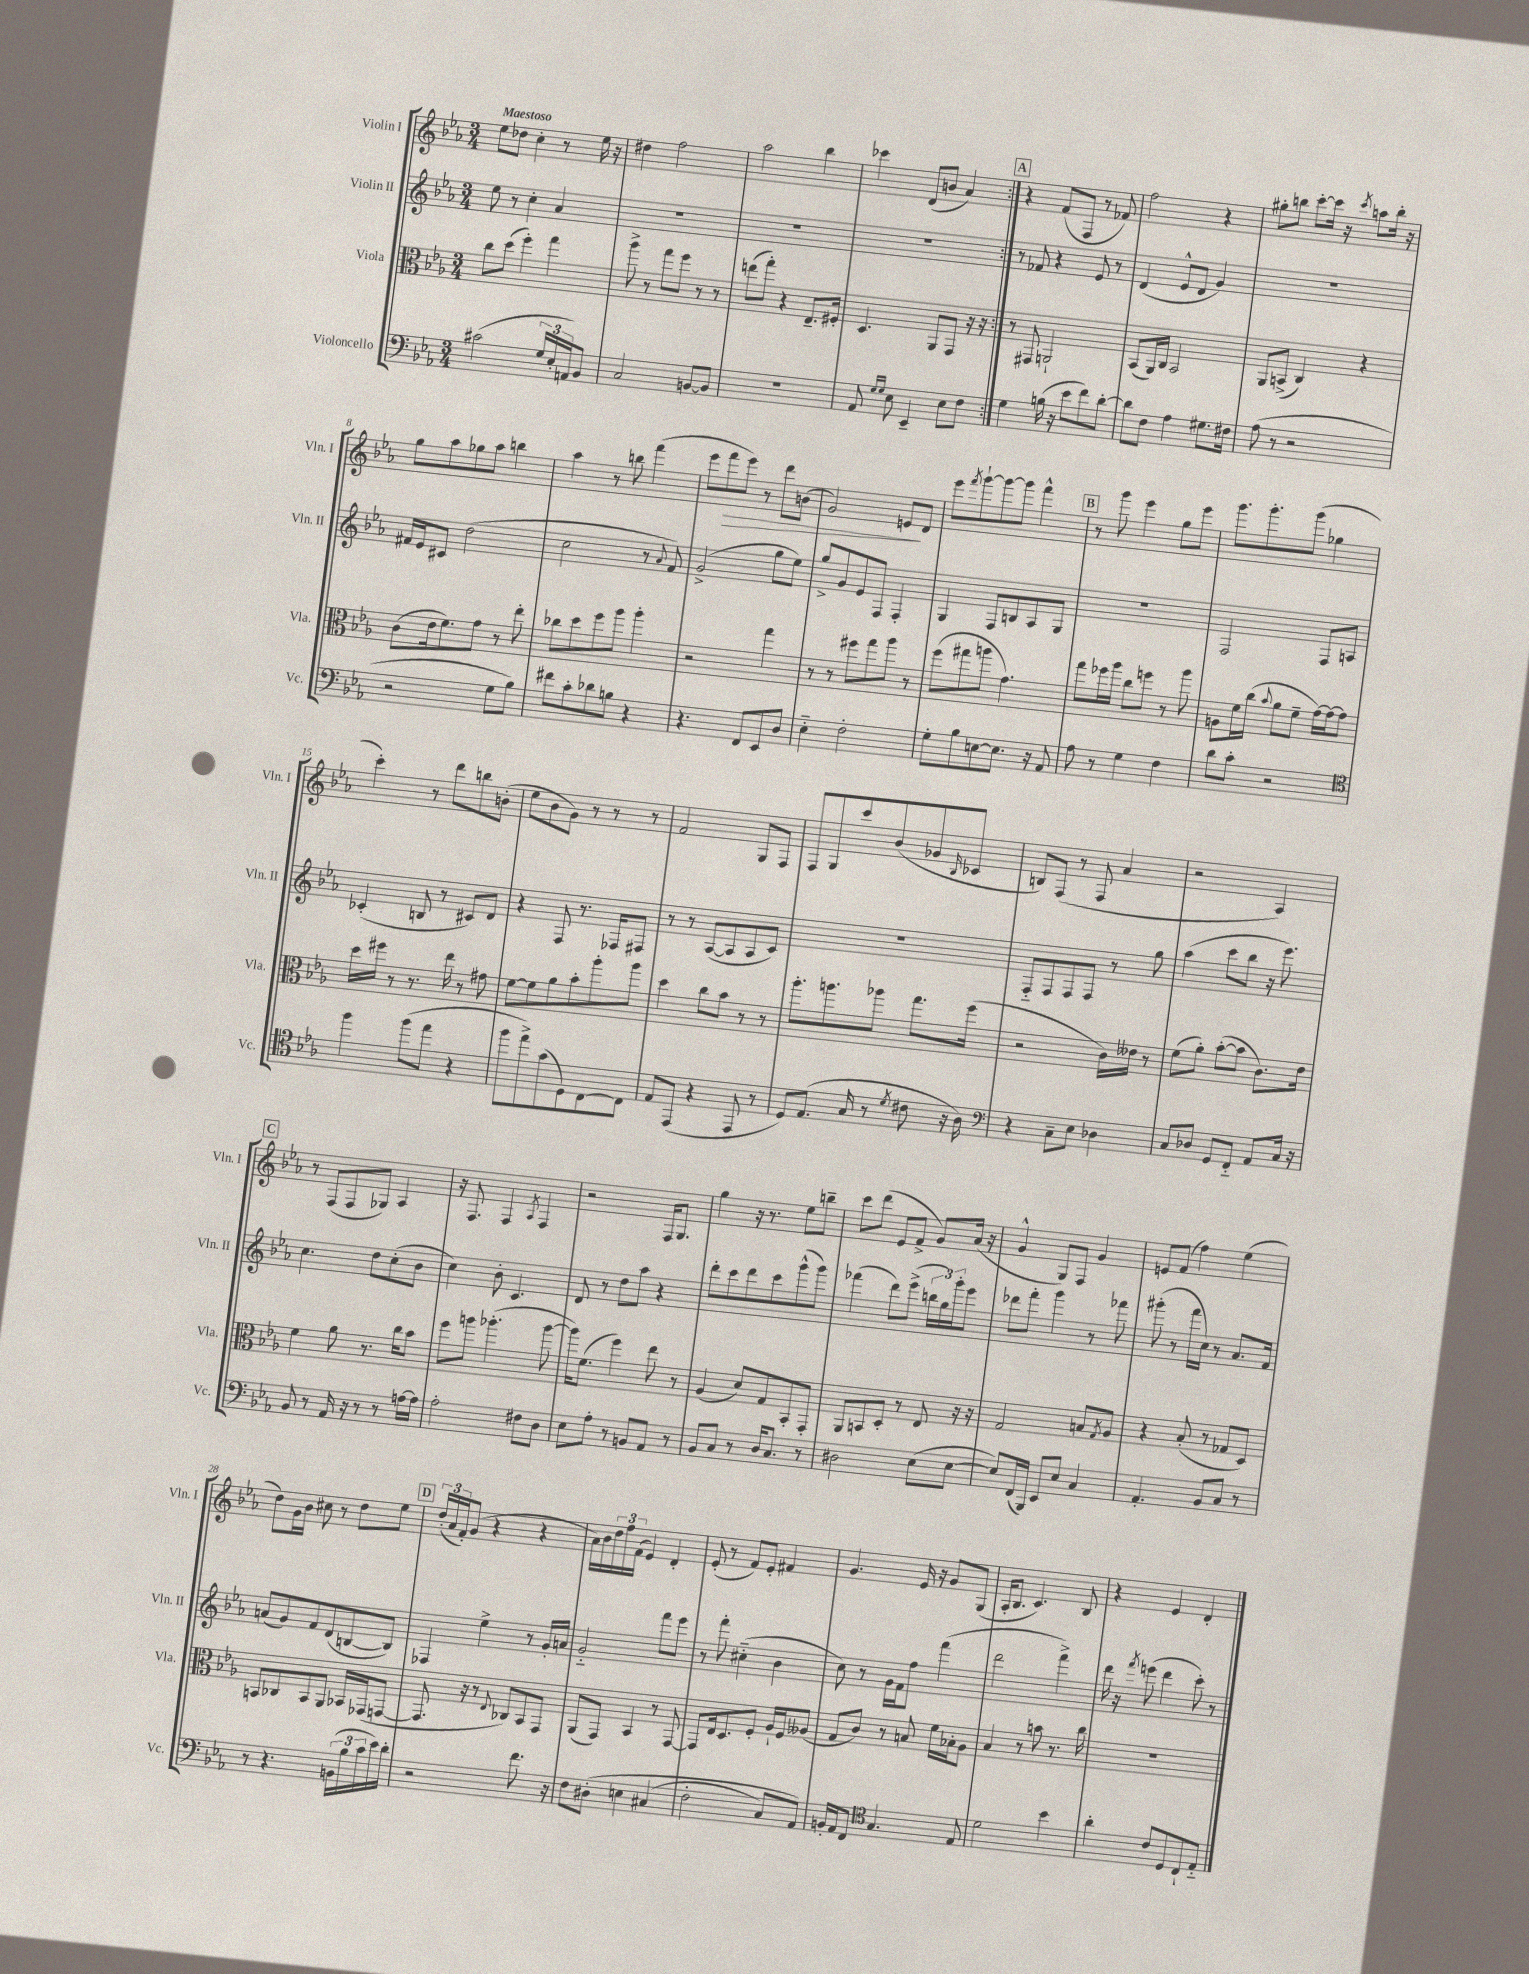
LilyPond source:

<<
\new StaffGroup <<
\new Staff = "s0" \with { instrumentName = "Violin I" shortInstrumentName = "Vln. I" } {
    \clef treble \key ees \major \numericTimeSignature \time 3/4 \tempo "Maestoso"
    \repeat volta 2 { ees''8 des''8 c''4-. r8 ees''16 r16 |
    dis''4 f''2 |
    aes''2 bes''4 |
    ces'''4 d'8( b'8 aes'4) | }
    \mark \markup { \box "A" } r4 f'8( f8 r8 fes'8) |
    f''2 r4 |
    gis''8-. b''8 c'''8~-. c'''16 r16 \acciaccatura { c'''8 } a''8 b''16-. r16 |
    g''8 aes''8 ges''8 aes''8 b''4 |
    aes''4 r8 b''8 f'''4( |
    ees'''8 f'''8\> ees'''8) r8 d'''8 b'8( |
    g'2) e'8\! d'8 |
    ees'''8 \acciaccatura { f'''8 } g'''8~-! g'''8~ g'''8 f'''4-^ |
    \mark \markup { \box "B" } r8 g'''8 ees'''4 g''8 ees'''8 |
    g'''8. g'''8.-. g'''8( ges''4 |
    c'''4-.) r8 d'''8 b''8 b'8-.( |
    ees''8 bes'8 g'8) r8 r8 r8 |
    f'2 g8 f8 |
    f8 g8 c'''8 bes'8( ges'8 \grace { bes16 } ces'8 |
    b8) f8( r8 f8 aes'4 |
    r2 aes4) |
    \mark \markup { \box "C" } r8 f8( f8 ges8) aes4 |
    r16 f8. f4 \acciaccatura { aes8 } f4 |
    r2 f16 g8. |
    g''4 r16 r8. ees''8 b''8-- |
    c'''8 d'''8( ees'8 f'8-> g'8) aes'16( r16 |
    g'4-^ g8) f8 g'4 |
    e'8 f'8( f''4) ees''4( |
    d''8) g'16 bes'16 cis''8 r8 d''8 ees''8 |
    \mark \markup { \box "D" } \tuplet 3/2 { d''16-.( aes'16 f'16-.) } g'8( r4 r4 |
    aes'16) bes'16 \tuplet 3/2 { d''16 f''16 f'16( } ees'4) d'4-. |
    ees'8-.( r8 f'8) ees'8-. fis'4 |
    g'4. ees'16 r16 g'8 g8( |
    aes16-. bes8. c'4.) bes8 |
    r4 ees'4 d'4-. \bar "|." |
}
\new Staff = "s1" \with { instrumentName = "Violin II" shortInstrumentName = "Vln. II" } {
    \clef treble \key ees \major \numericTimeSignature \time 3/4
    \repeat volta 2 { ees''8 r8 c''4-. aes'4 |
    R2. |
    R2. |
    R2. | }
    \mark \markup { \box "A" } r8 fes'8 r4 ees'8 r8 |
    d'4( ees'8-^ d'8 g'4) |
    R2. |
    fis'16 ees'16 cis'8 d''2( |
    c''2 r8 \appoggiatura { aes'8 } f'8) |
    g'2->( g''8 ees''8) |
    g''8-> g'8 ees'8 f8 f4-. |
    g4 f8 b8 aes8 g8 |
    \mark \markup { \box "B" } R2. |
    f2 f8 a8 |
    ces'4-.( b8 r8 cis'8) d'8 |
    r4 f8 r8. fes16 fis8 |
    r8 r8 aes8~( aes8 aes8 c'8) |
    R2. |
    f8-_ f8 f8 f8 r8 g''8 |
    aes''4( c'''8 bes''8 r16 ees'''8.) |
    \mark \markup { \box "C" } c''4. d''8 c''8-.( bes'8 |
    c''4) bes'8-. c'4. |
    d'8 r8 d''8 aes''8 r4 |
    d'''8-. c'''8 d'''8 c'''8 g'''8-^( g'''8) |
    fes'''4( d'''8) ees'''8->( \tuplet 3/2 { b''16 g''16) g'''16-. } ees'''8 |
    des'''8 f'''8-. g'''4 r8 fes'''8 |
    gis'''8-.( r8 f'''16 c''16) r8 aes'8. f'16 |
    a'8( g'8) f'8 d'8( b8~ b8) |
    \mark \markup { \box "D" } fes4 ees''4-> r8 g'16-. a'16 |
    g'2-_ f'''8 ees'''8 |
    r8 f'''8-. cis''4-_( bes'4 |
    c''8) r8 g'16 f'16 f''8 f'''4( |
    d'''2 f'''4->) |
    d'''16 r16 \acciaccatura { f'''8 } e'''8( d'''4 c'''8-.) r8 \bar "|." |
}
\new Staff = "s2" \with { instrumentName = "Viola" shortInstrumentName = "Vla." } {
    \clef alto \key ees \major \numericTimeSignature \time 3/4
    \repeat volta 2 { c''8 d''8( f''4-.) g''4 |
    aes''8-> r8 g''8 f''8 r8 r8 |
    e''8( g''8-.) r4 ees8.-- fis16-. |
    d4. aes,8 g,8 r16 r16 | }
    \mark \markup { \box "A" } r8 gis,8 a,2-! |
    bes,8( aes,16) c16 bes,2 |
    aes,8 b,8->( c4) r4 |
    c'8( ees'16 f'8.) g'8 r8 ees''8-. |
    ces''8 d''8 f''8 aes''8 aes''4-. |
    r2 g''4 |
    r8 r8 fis''8 g''8 aes''8 r8 |
    f''8( gis''8 a''8 g'4.) |
    \mark \markup { \box "B" } g''8 fes''16 aes''16 c''8 f''8 r8 aes''8 |
    a8 f'16 c''16( \appoggiatura { bes'8 } aes'8 f'8-- g'16~) g'16~ g'8 |
    d''16 fis''16 r8 r8. ees''16 r8 gis'8 |
    f'8~ f'8 aes'8 bes'8-. aes''8-. aes''8 |
    d''4 c''8 bes'8 r8 r8 |
    aes''8.-. a''8. aes''8 g''8. f''16( |
    r2 c'16) eeses'16 r8 |
    f'8( aes'8-.) bes'8~-.( bes'8 c'8.) ees'16 |
    \mark \markup { \box "C" } f'4 aes'8 r8. c''16 bes'8 |
    f''8 a''8 aes''4.-.( aes''8~ |
    aes''16) f'8.( f''4) ees''8 r8 |
    aes4( d'8) g8 bes,8-. g,8-. |
    aes,8 b,8 d8-. r8 ees8 r16 r16 |
    g2 b8 \acciaccatura { g8 } aes8 |
    r4 bes8-.( r8 ges8 d8) |
    b,8 ces8 b,8 aes,8 bes,16 ges,16( g,8~ |
    \mark \markup { \box "D" } g,8. r16 r8 \appoggiatura { ees8 } ces8) bes,8 g,8 |
    aes,8( g,8) bes,4 r8 g,8~ |
    g,8 ees16 d8. f8-. aes16-! f16 aeses8( |
    g8 c'8) r8 b8 f'16 bes16-. aes8 |
    bes4 r8 b'8 r8. c''16 |
    R2. \bar "|." |
}
\new Staff = "s3" \with { instrumentName = "Violoncello" shortInstrumentName = "Vc." } {
    \clef bass \key ees \major \numericTimeSignature \time 3/4
    \repeat volta 2 { cis'2( \tuplet 3/2 { g16 ees16-. a,16) } bes,8 |
    c2 b,8~ b,8 |
    R2. |
    aes,8 \grace { g16 g16 } ees8 ees,4-- ees8 f8 | }
    \mark \markup { \box "A" } g4 b16( r16 ees'8 f'8) d'8~-. |
    d'8 f8 aes4 gis8. fis16 |
    aes8( r8 r2 |
    r2 g8 bes8) |
    fis'8 c'8-. des'8 b8 r4 |
    r4. f,8 ees,8 d8 |
    ees4-_ f2-. |
    g8-. bes8 e8~ e8. r16 aes,8 |
    \mark \markup { \box "B" } aes8 r8 g4 f4 |
    d'8 c'8-. r2 |
    \clef tenor f''4 f''8( ees''8 r4 |
    f''8 ees''8->) g'8( d8) c8~ c8 |
    ees8 ees,8( r4 ees,8 r8 |
    d8) ees8.( g16 r8 \acciaccatura { d'8 } cis'8 r16 aes16) |
    \clef bass r4 c8-- ees8 des4 |
    c8 des8 g,8 f,8-_ aes,8 c16 r16 |
    \mark \markup { \box "C" } bes,8 r8 aes,16 r16 r8 r8 a16~ a16 |
    aes2-. fis8 d8 |
    ees8 aes8-. r8 b,8 aes,8 r8 |
    bes,8 c8 r8 d16 c8. r8 |
    dis2 ees8( ees8~ |
    ees8) f,16( bes,,16) ees,8 ees8 c4 |
    aes,4.-. bes,8 c8 r8 |
    r8 r4. \tuplet 3/2 { b,16( bes16 c'16 } ees'16) d'16-. |
    \mark \markup { \box "D" } r2 f'8. r16 |
    f8 dis8-.\( e4 cis4( |
    f2-. c8) aes,8\) |
    b,16-. aes,16 f,8 \clef tenor g4. ees8 |
    d'2 bes'4 |
    aes'4-. c'8 d8 c8-! ees8-_ \bar "|." |
}
>>
>>
